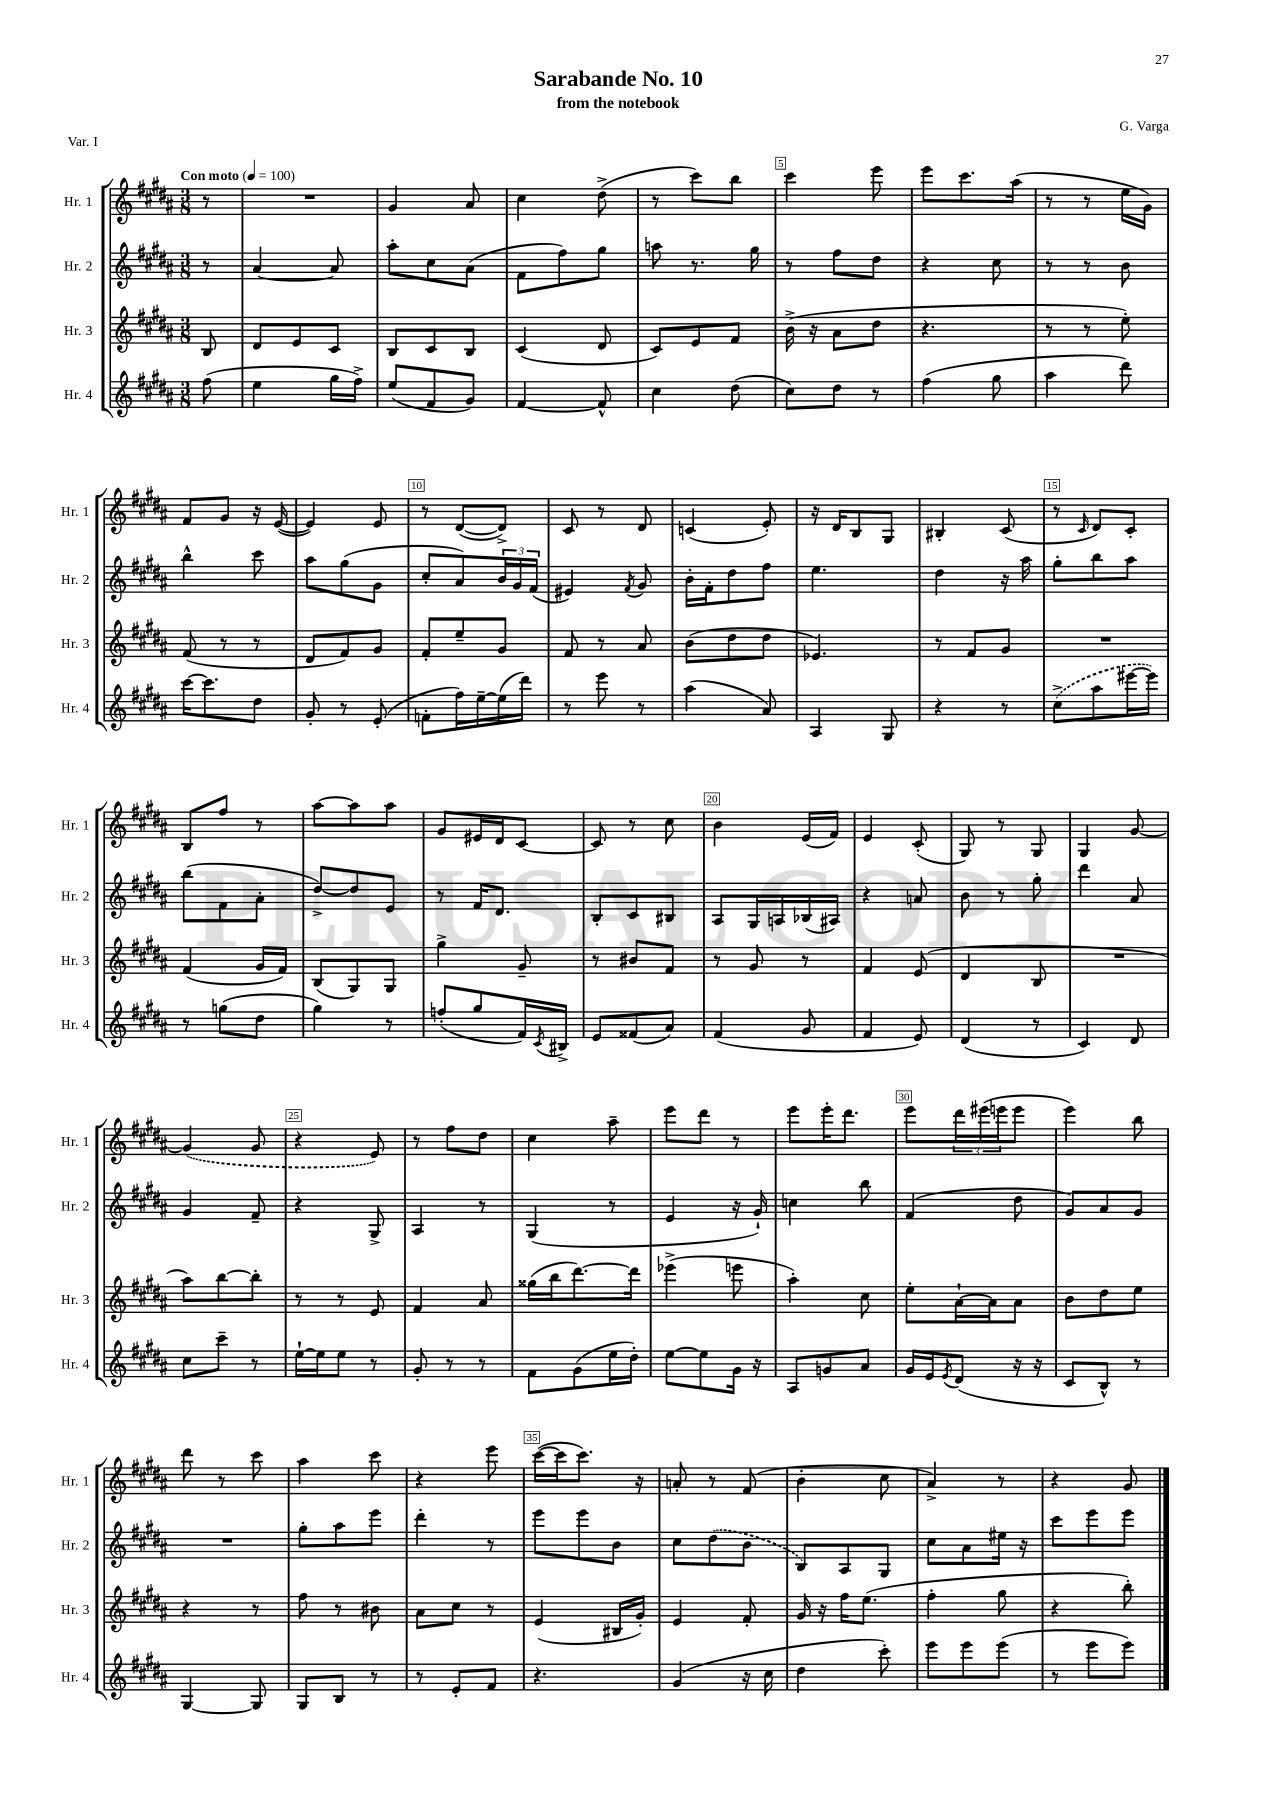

**kern	**kern	**kern	**kern
*part4	*part3	*part2	*part1
*staff4	*staff3	*staff2	*staff1
*I"Hr. 4	*I"Hr. 3	*I"Hr. 2	*I"Hr. 1
*I'Hr. 4	*I'Hr. 3	*I'Hr. 2	*I'Hr. 1
*clefG2	*clefG2	*clefG2	*clefG2
*k[f#c#g#d#a#]	*k[f#c#g#d#a#]	*k[f#c#g#d#a#]	*k[f#c#g#d#a#]
*M3/8	*M3/8	*M3/8	*M3/8
*MM100	*MM100	*MM100	*MM100
=	=	=	=
!	!	!	!LO:TX:a:B:t=Con moto
(8ff#\	8B/	8r	8r
=1	=1	=1	=1
4ee\	8d#/L	[4a#/	4.r
.	8e/	.	.
16gg#\LL	8c#/J	8a#/]	.
16ff#^\JJ)	.	.	.
=2	=2	=2	=2
(8ee/L	8B/L	8aa#'\L	4g#/
8f#/	8c#/	8cc#\	.
8g#/J)	8B/J	(8a#\J	8a#/
=3	=3	=3	=3
[4f#/	(4c#/	8f#\L	4cc#\
.	.	8ff#\)	.
8f#^^/]	8d#/	8gg#\J	(8dd#^\
=4	=4	=4	=4
4cc#\	8c#/L)	8aan\	8r
.	8e/	8.r	8ccc#\L)
(8dd#\	8f#/J	.	8bb\J
.	.	16gg#\	.
=5	=5	=5	=5
8cc#\L)	(16b^\	8r	4ccc#\
.	16r	.	.
8dd#\J	8a#\L	8ff#\L	.
8r	8dd#\J	8dd#\J	8eee\
=6	=6	=6	=6
(4ff#\	4.r	4r	8eee\L
.	.	.	8.ccc#\
8gg#\	.	8cc#\	.
.	.	.	(16aa#\Jk
=7	=7	=7	=7
4aa#\	8r	8r	8r
.	8r	8r	8r
8ddd#\)	8ee'\)	8b\	16ee\LL
.	.	.	16g#\JJ)
!!LO:LB:g=z
=8	=8	=8	=8
[16ccc#\KL	(8f#/	4bb^^\	8f#/L
8.ccc#\]	.	.	.
.	8r	.	8g#/J
8dd#\J	8r	8ccc#\	16r
.	.	.	([16e/
=9	=9	=9	=9
8g#'/	8d#/L	8aa#\L	4e/])
8r	8f#/)	(8gg#\	.
(8e'/	8g#/J	8g#\J	8e/
=10	=10	=10	=10
8fn'\L	8f#'/L	8cc#'/L	8r
16ff#\L)	8ee~/	8a#/)	([8d#/L
[16ee~\	.	.	.
(16ee\]	8g#/J	24b/L	8d#^/J])
.	.	24g#/	.
16ddd#\JJ)	.	.	.
.	.	(24f#/JJ	.
=11	=11	=11	=11
8r	8f#/	4e#X/)	8c#/
8eee\	8r	.	8r
.	.	8qf#/	.
8r	8a#/	8g#/	8d#/
=12	=12	=12	=12
(4aa#\	(8b\L	16b'\LL	(4cn/
.	.	16f#'\J	.
.	8dd#\	8dd#\	.
8a#/)	8dd#\J	8ff#\J	8e'/)
=13	=13	=13	=13
4A#/	4.e-X/)	4.ee\	16r
.	.	.	16d#/KL
.	.	.	8B/
8G#/	.	.	8G#/J
=14	=14	=14	=14
4r	8r	4dd#\	4B#X'/
.	8f#/L	.	.
8r	8g#/J	16r	(8c#/
.	.	16aa#\	.
=15	=15	=15	=15
(8cc#^\L	4.r	8gg#'\L	8r
.	.	.	16qqc#/
8aa#\	.	8bb\	8d#/L)
[16eee#X\L	.	8aa#\J	8c#'/J
16eee#\JJ])	.	.	.
!!LO:LB:g=z
=16	=16	=16	=16
8r	(4f#/	(8bb\L	8B/L
(8ggn\L	.	8f#\	8ff#/J
8dd#\J	16g#/LL	8a#'\J	8r
.	16f#/JJ)	.	.
=17	=17	=17	=17
4gg#\)	(8B/L	[8dd#^/L)	[8aa#\L
.	8G#/)	8dd#/]	8aa#\]
8r	8G#/J	8e/J	8aa#\J
=18	=18	=18	=18
(8ffn'/L	4gg#^\	8r	8g#/L
8gg#/	.	16f#/KL	16e#X/L
.	.	8.d#/J	16d#/J
16f#/L)	8g#~/	.	[8c#/J
8qc#/	.	.	.
16B#X^/JJ	.	.	.
=19	=19	=19	=19
8e/L	8r	8B'/L	8c#/]
(8f##X/	8b#X/L	8c#/	8r
8a#/J)	8f#/J	8B#X/J	8cc#\
=20	=20	=20	=20
(4f#/	8r	8A#/L	4b\
.	8g#/	16G#/L	.
.	.	16An/	.
8g#/	8r	(16B-X/	(16e/LL
.	.	16A#X/JJ)	16f#/JJ)
=21	=21	=21	=21
4f#/	4f#/	4r	4e/
8e/)	(8e/	8an/	(8c#'/
=22	=22	=22	=22
(4d#/	4d#/	8b\	8G#/)
.	.	8r	8r
8r	8B/	8gg#'\	8G#/
=23	=23	=23	=23
4c#/)	4.r	4ddd#\	4G#/
8d#/	.	8a#/	[8g#/
!!LO:LB:g=z
=24	=24	=24	=24
8cc#\L	8aa#\L)	4g#/	(4g#/]
8ccc#~\J	[8bb\	.	.
8r	8bb'\J]	8f#~/	8g#/
=25	=25	=25	=25
[16ee`\LL	8r	4r	4r
16ee\J]	.	.	.
8ee\J	8r	.	.
8r	8e/	8G#^/	8e/)
=26	=26	=26	=26
8g#'/	4f#/	4A#/	8r
8r	.	.	8ff#\L
8r	8a#/	8r	8dd#\J
=27	=27	=27	=27
8f#\L	(16gg##X\LL	(4G#/	4cc#\
.	16bb\J	.	.
(8g#\	[8.ddd#\)	.	.
16ee\L	.	8r	8aa#~\
16dd#'\JJ)	16ddd#\Jk]	.	.
=28	=28	=28	=28
[8ee\L	(4eee-X^\	4e/	8eee\L
8ee\]	.	.	8ddd#\J
16g#\Jk	8eeen\	16r	8r
16r	.	16g#`/)	.
=29	=29	=29	=29
8A#/L	4aa#'\)	4ccn\	8eee\L
8gn/	.	.	16eee'\K
.	.	.	8.ddd#\J
8a#/J	8cc#\	8bb\	.
=30	=30	=30	=30
16g#/LL	8ee'\L	(4f#/	8eee\L
16e/J	.	.	.
8qe/	.	.	.
(8d#/J	[16a#`\L	.	24ddd#\L
.	.	.	(24eee#X\
.	16a#\J]	.	.
.	.	.	24eeen\J
16r	8a#\J	8dd#\	8eee\J
16r	.	.	.
=31	=31	=31	=31
8c#/L	8b\L	8g#/L)	4eee\)
8B^^/J)	8dd#\	8a#/	.
8r	8ee\J	8g#/J	8bb\
!!LO:LB:g=z
=32	=32	=32	=32
[4G#/	4r	4.r	8ddd#\
.	.	.	8r
8G#/]	8r	.	8ccc#\
=33	=33	=33	=33
8G#/L	8ff#\	8gg#'\L	4aa#\
8B/J	8r	8aa#\	.
8r	8b#X\	8eee\J	8ccc#\
=34	=34	=34	=34
8r	8a#\L	4ddd#'\	4r
8e'/L	8cc#\J	.	.
8f#/J	8r	8r	8eee\
=35	=35	=35	=35
4.r	(4e/	8eee\L	([16ccc#\LL
.	.	.	16ccc#\J]
.	.	8eee\	8.ccc#\J)
.	16B#X/LL	8b\J	.
.	16g#'/JJ)	.	16r
=36	=36	=36	=36
(4g#/	4e/	8cc#\L	8an'/
.	.	(8dd#\	8r
16r	8f#'/	8b\J	(8f#/
16cc#\	.	.	.
=37	=37	=37	=37
4dd#\	16g#/	8B/L)	4b'\
.	16r	.	.
.	16ff#\KL	8A#/	.
.	(8.ee\J	.	.
8ccc#'\)	.	8G#/J	8cc#\
=38	=38	=38	=38
8eee\L	4ff#'\	8cc#\L	4a#^/)
8eee\	.	8a#\	.
(8eee\J	8gg#\	16ee#X\Jk	8r
.	.	16r	.
=39	=39	=39	=39
8r	4r	8ccc#\L	4r
8eee\L	.	8eee\	.
8eee\J)	8bb'\)	8eee\J	8g#/
==	==	==	==
*-	*-	*-	*-
